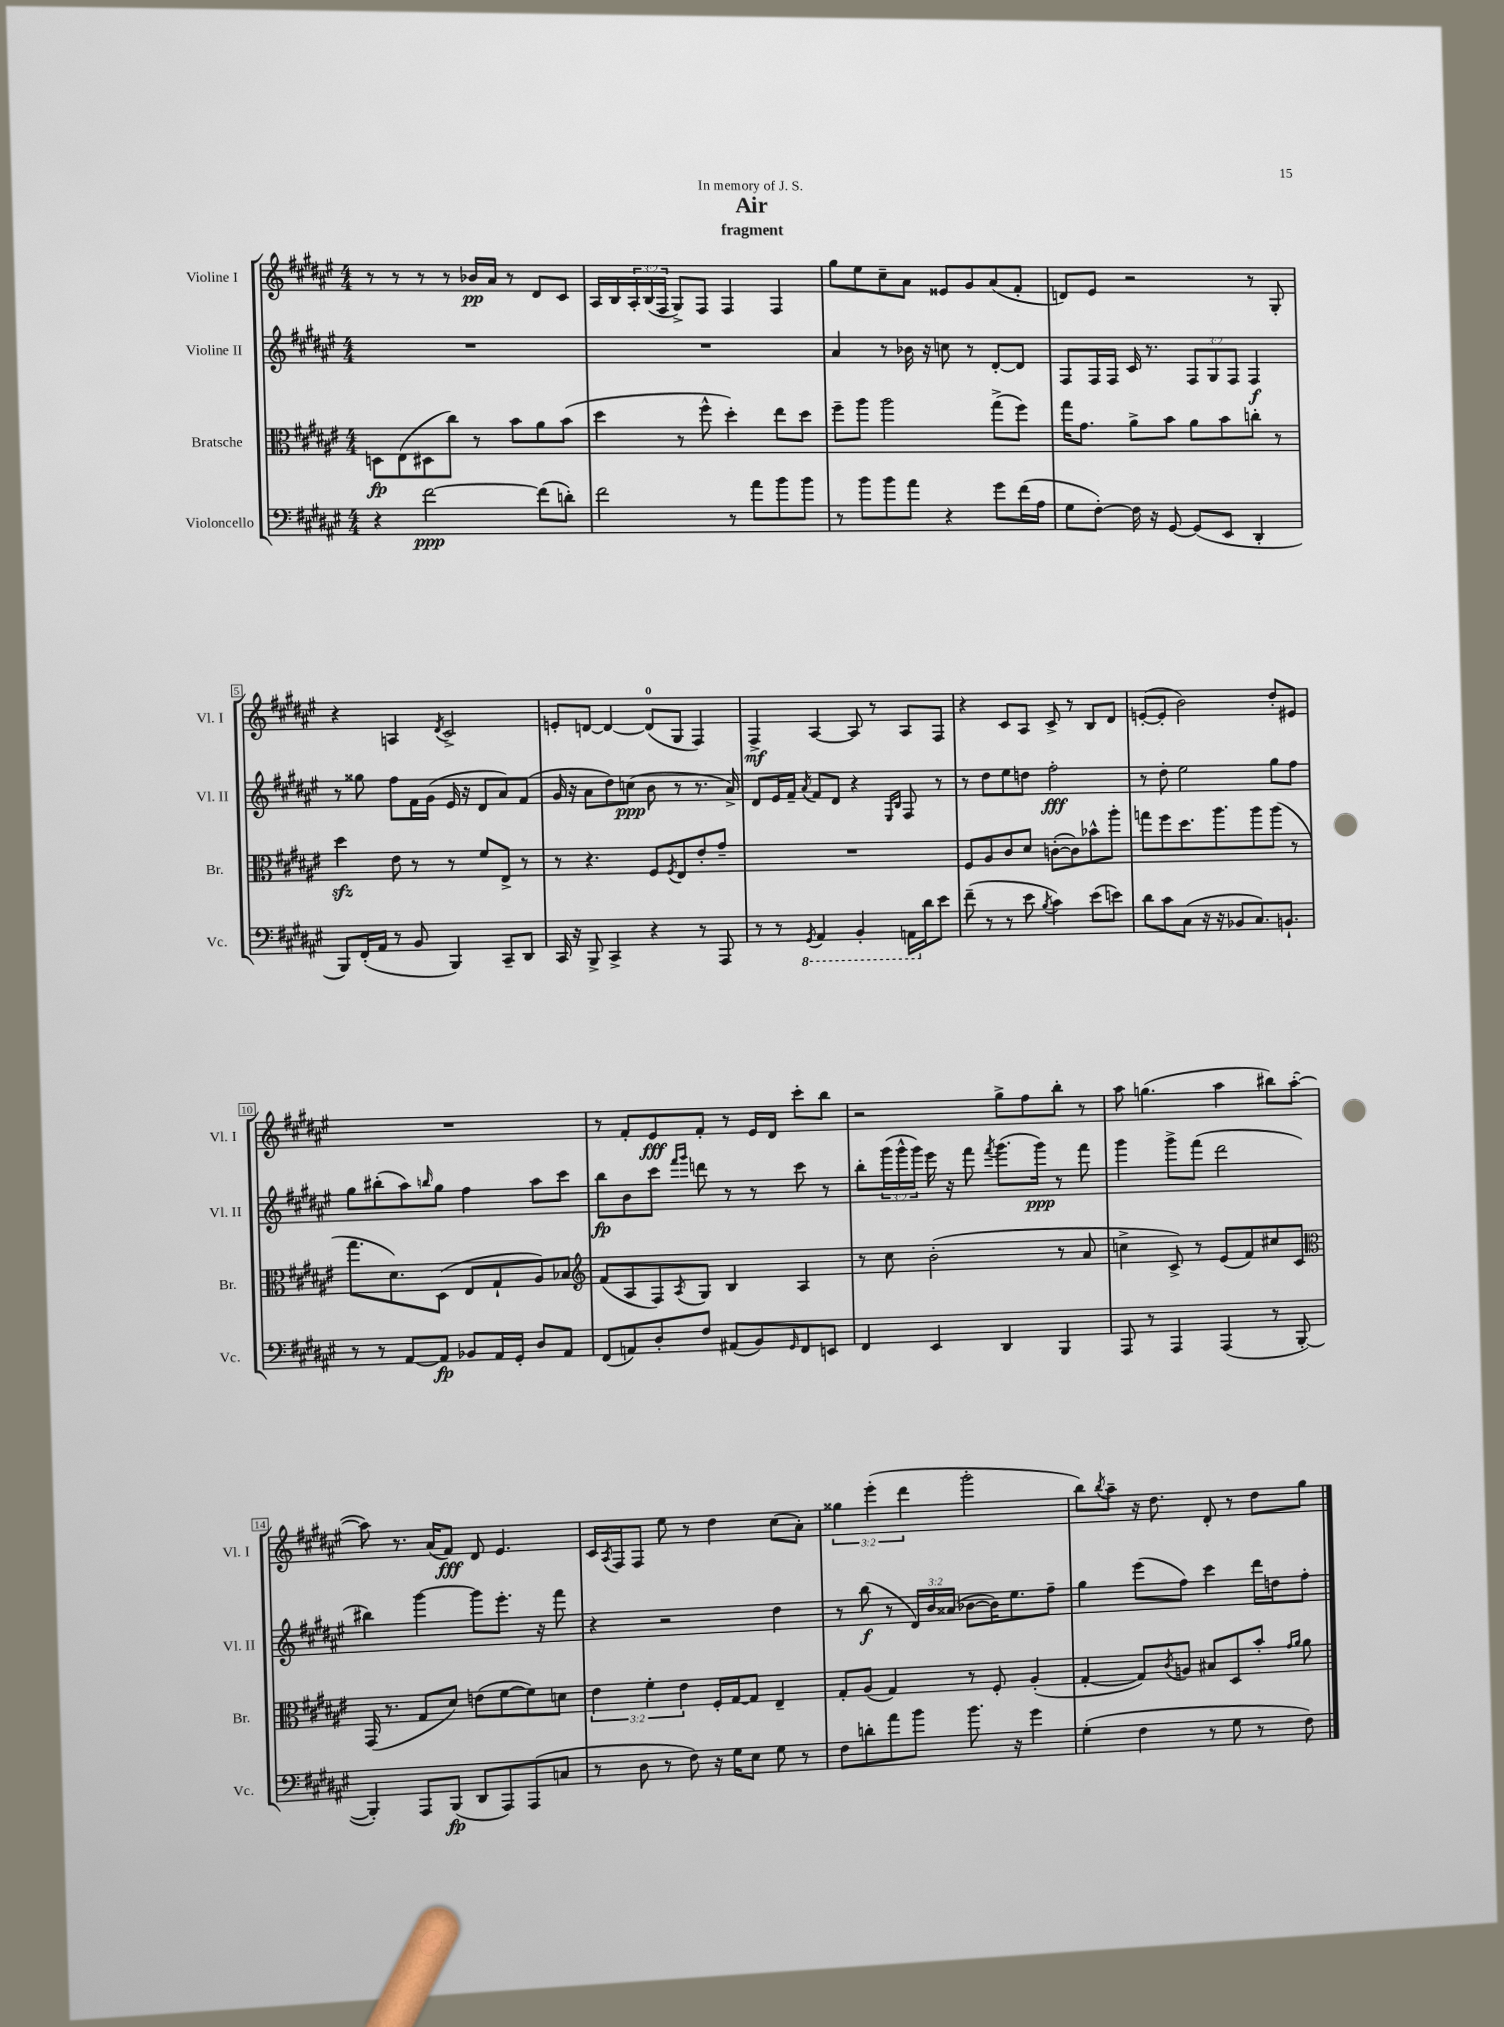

**kern	**kern	**kern	**kern
*staff4	*staff3	*staff2	*staff1
*clefF4	*clefC3	*clefG2	*clefG2
*k[f#c#g#d#a#e#]	*k[f#c#g#d#a#e#]	*k[f#c#g#d#a#e#]	*k[f#c#g#d#a#e#]
*M4/4	*M4/4	*M4/4	*M4/4
4r	8D	1r	8r
.	(8E#	.	8r
[2f#	8D#	.	8r
.	8cc#)	.	8r
.	8r	.	16b-
.	.	.	16a#
.	8b	.	8r
(8f#]	8a#	.	8d#
8d')	(8b	.	8c#
=	=	=	=
2f#	4dd#	1r	16A#
.	.	.	16B
.	.	.	24A#'
.	.	.	(24B
.	.	.	24F#
.	8r	.	8G#^)
.	8ff#^^	.	8F#
8r	4dd#')	.	4F#
8a#	.	.	.
8b	8ee#	.	4F#
8b	8dd#	.	.
=	=	=	=
8r	8ff#~	4a#	8gg#
8b	8aa#	.	8ee#
8b	2aa#	8r	8cc#~
8a#	.	16b-	8a#
.	.	16r	.
4r	.	8cc	8e##
.	.	8r	8g#
8g#	(8gg#^	[8d#'	(8a#
(16f#	8ff#)	8d#]	8f#'
16A#	.	.	.
=	=	=	=
8G#	16gg#	8F#	8d)
.	8.g#	.	.
[8F#')	.	16F#	8e#
.	.	16F#	.
16F#]	8a#^	16c#	2r
16r	.	8.r	.
[8GG#	8b	.	.
(8GG#]	8a#	12F#	.
.	.	12G#	.
8EE#	8b	.	.
.	.	12F#	.
4DD#'	8cc'	4F#	8r
.	8r	.	8G#'
=	=	=	=
8BBB)	4dd#	8r	4r
(16FF#'	.	8gg##	.
16AA#	.	.	.
8r	8e#	8ff#	4A
8BB	8r	16f#	.
.	.	(16g#	.
.	.	.	8qd#
4BBB)	8r	16e#	2c#^
.	.	16r	.
.	8f#	8d#	.
8CC#~	8E#^	8a#)	.
8DD#	8r	(8f#	.
=	=	=	=
16CC#	8r	16g#	8e'
16r	.	16r	.
8BBB^	4.r	8a#	[8d
4CC#^	.	8dd#)	4d_
.	.	(8cc	.
4r	8F#	8b	(8d]
.	8qF#	.	.
.	8E#	8r	8G#
8r	8e#'	8.r	4F#)
8AAA#	8g#~	.	.
.	.	16a#^)	.
=	=	=	=
8r	1r	8d#	4F#^
8r	.	16e#	.
.	.	16f#~	.
8qGGG#	.	8qa#	.
4AAA#	.	8f#	[4A#
.	.	8d#	.
4BBB'	.	4r	8A#]
.	.	.	8r
.	.	16qqE#	.
.	.	16qqB	.
16AAA	.	8F#	8A#
16d#	.	.	.
8e#	.	8r	8F#
=	=	=	=
(8f#~	8F#	8r	4r
8r	8A#	8dd#	.
8r	8c#	8ee#	8c#
8e#	8d#	8dd	8A#
8qB	.	.	.
4c#)	([8c'	2ff#'	8c#^
.	8c])	.	8r
(8e#	8b-^^	.	8B
8e)	8aa#'	.	8d#
=	=	=	=
8d#	8gg	8r	([8e'
8c#	8ff#	8dd#'	8e']
(8C#	8.dd#	2ee#	2b)
16r	.	.	.
16r	8.aa#	.	.
8BB-	.	.	.
8.C#)	8aa#	.	.
.	(8aa#	8gg#	8dd#'
8.BB`	.	.	.
.	8r	8ff#	8e#
=	=	=	=
8r	8.gg#	8gg#	1r
8r	.	(8bb#'	.
.	8.d#)	.	.
[8AA#	.	8aa#)	.
.	.	16qqbb	.
8AA#]	(8D#	8gg#	.
8BB-	8E#	4ff#	.
16AA#	8G#`	.	.
16GG#'	.	.	.
8D#	8A#)	8aa#	.
8AA#	8B-	8ccc#	.
=	=	=	=
*	*clefG2	*	*
(8FF#	(8f#	8bb	8r
8AA)	8A#	8b	8f#'
8D#'	8F#)	8ccc#	8e#
.	.	16qqfff#	.
.	8qA#	16qqggg#	.
8F#	8G#	8ddd	8f#'
(8AA#	4B	8r	8r
8BB)	.	8r	16e#
.	.	.	16d#
16qqGG#	.	.	.
8FF#	4A#	8ccc#	8ccc#'
8EE	.	8r	8bb
=	=	=	=
4FF#	8r	8bb'	2r
.	8cc#	(24ggg#	.
.	.	24ggg#^^	.
.	.	24ggg#)	.
4EE#	(2b'	16eee#	.
.	.	16r	.
.	.	8fff#	.
.	.	8qfff#	.
4DD#	.	(8.ggg#	8gg#^
.	.	.	8ff#
.	.	16ggg#)	.
4BBB	8r	8r	8bb'
.	8a#	8fff#	8r
=	=	=	=
8AAA#	4cc^	4ggg#	8aa#
8r	.	.	(4.gg
4AAA#	8c#^)	8ggg#^	.
.	8r	(8fff#	.
(4AAA#	(8e#	2ddd#	4aa#
.	8f#)	.	.
8r	8cc#	.	8bb#)
[8BBB'	8c#	.	([8aa#'
=	=	=	=
*	*clefC3	*	*
4BBB'])	(16GG#	4bb#)	8aa#])
.	8.r	.	.
.	.	.	8.r
8AAA#	8G#	[4ggg#	.
.	.	.	(16a#
(8BBB	8d#)	.	8f#)
8DD#	(8e	8ggg#]	8d#
8AAA#)	[8f#	8.eee#'	4.e#
(8AAA#	8f#])	.	.
.	.	16r	.
8C	8d	8fff#	.
=	=	=	=
8r	6e#	4r	16c#
.	.	.	8qA#
.	.	.	16F#
8D#	.	.	8F#
.	6f#'	.	.
8r	.	2r	8ee#
.	6e#	.	.
8F#)	.	.	8r
16r	16F#'	.	4dd#
16G#	[16G#	.	.
8E#	8G#]	.	.
8G#	4E#~	4dd#	(8cc#
8r	.	.	8a#')
=	=	=	=
8F#	8G#'	8r	6gg##
8d'	(8A#	(8bb	.
.	.	.	(6eee#'
8a#	4G#)	8r	.
.	.	.	6ddd#
8b	.	24d#)	.
.	.	24b	.
.	.	(24a##	.
8.b	8r	[8b-	2ggg#'
.	8F#'	16b-])	.
16r	.	8.ee#	.
4g#	(4A#'	.	.
.	.	8ff#~	.
=	=	=	=
(4G#'	[4G#'	4gg#	8bb)
.	.	.	8qbb
.	.	.	8aa#~
4F#	8G#])	(8eee#	16r
.	.	.	8.dd#
.	8qc#	.	.
.	8A	8ff#)	.
8r	8B#	4ccc#	8d#'
8G#	8D#	.	8r
8r	8b'	16ddd#	8dd#
.	.	16dd	.
.	16qqg#	.	.
.	16qqa#	.	.
8F#)	8a#	8ff#'	8gg#
==	==	==	==
*-	*-	*-	*-
